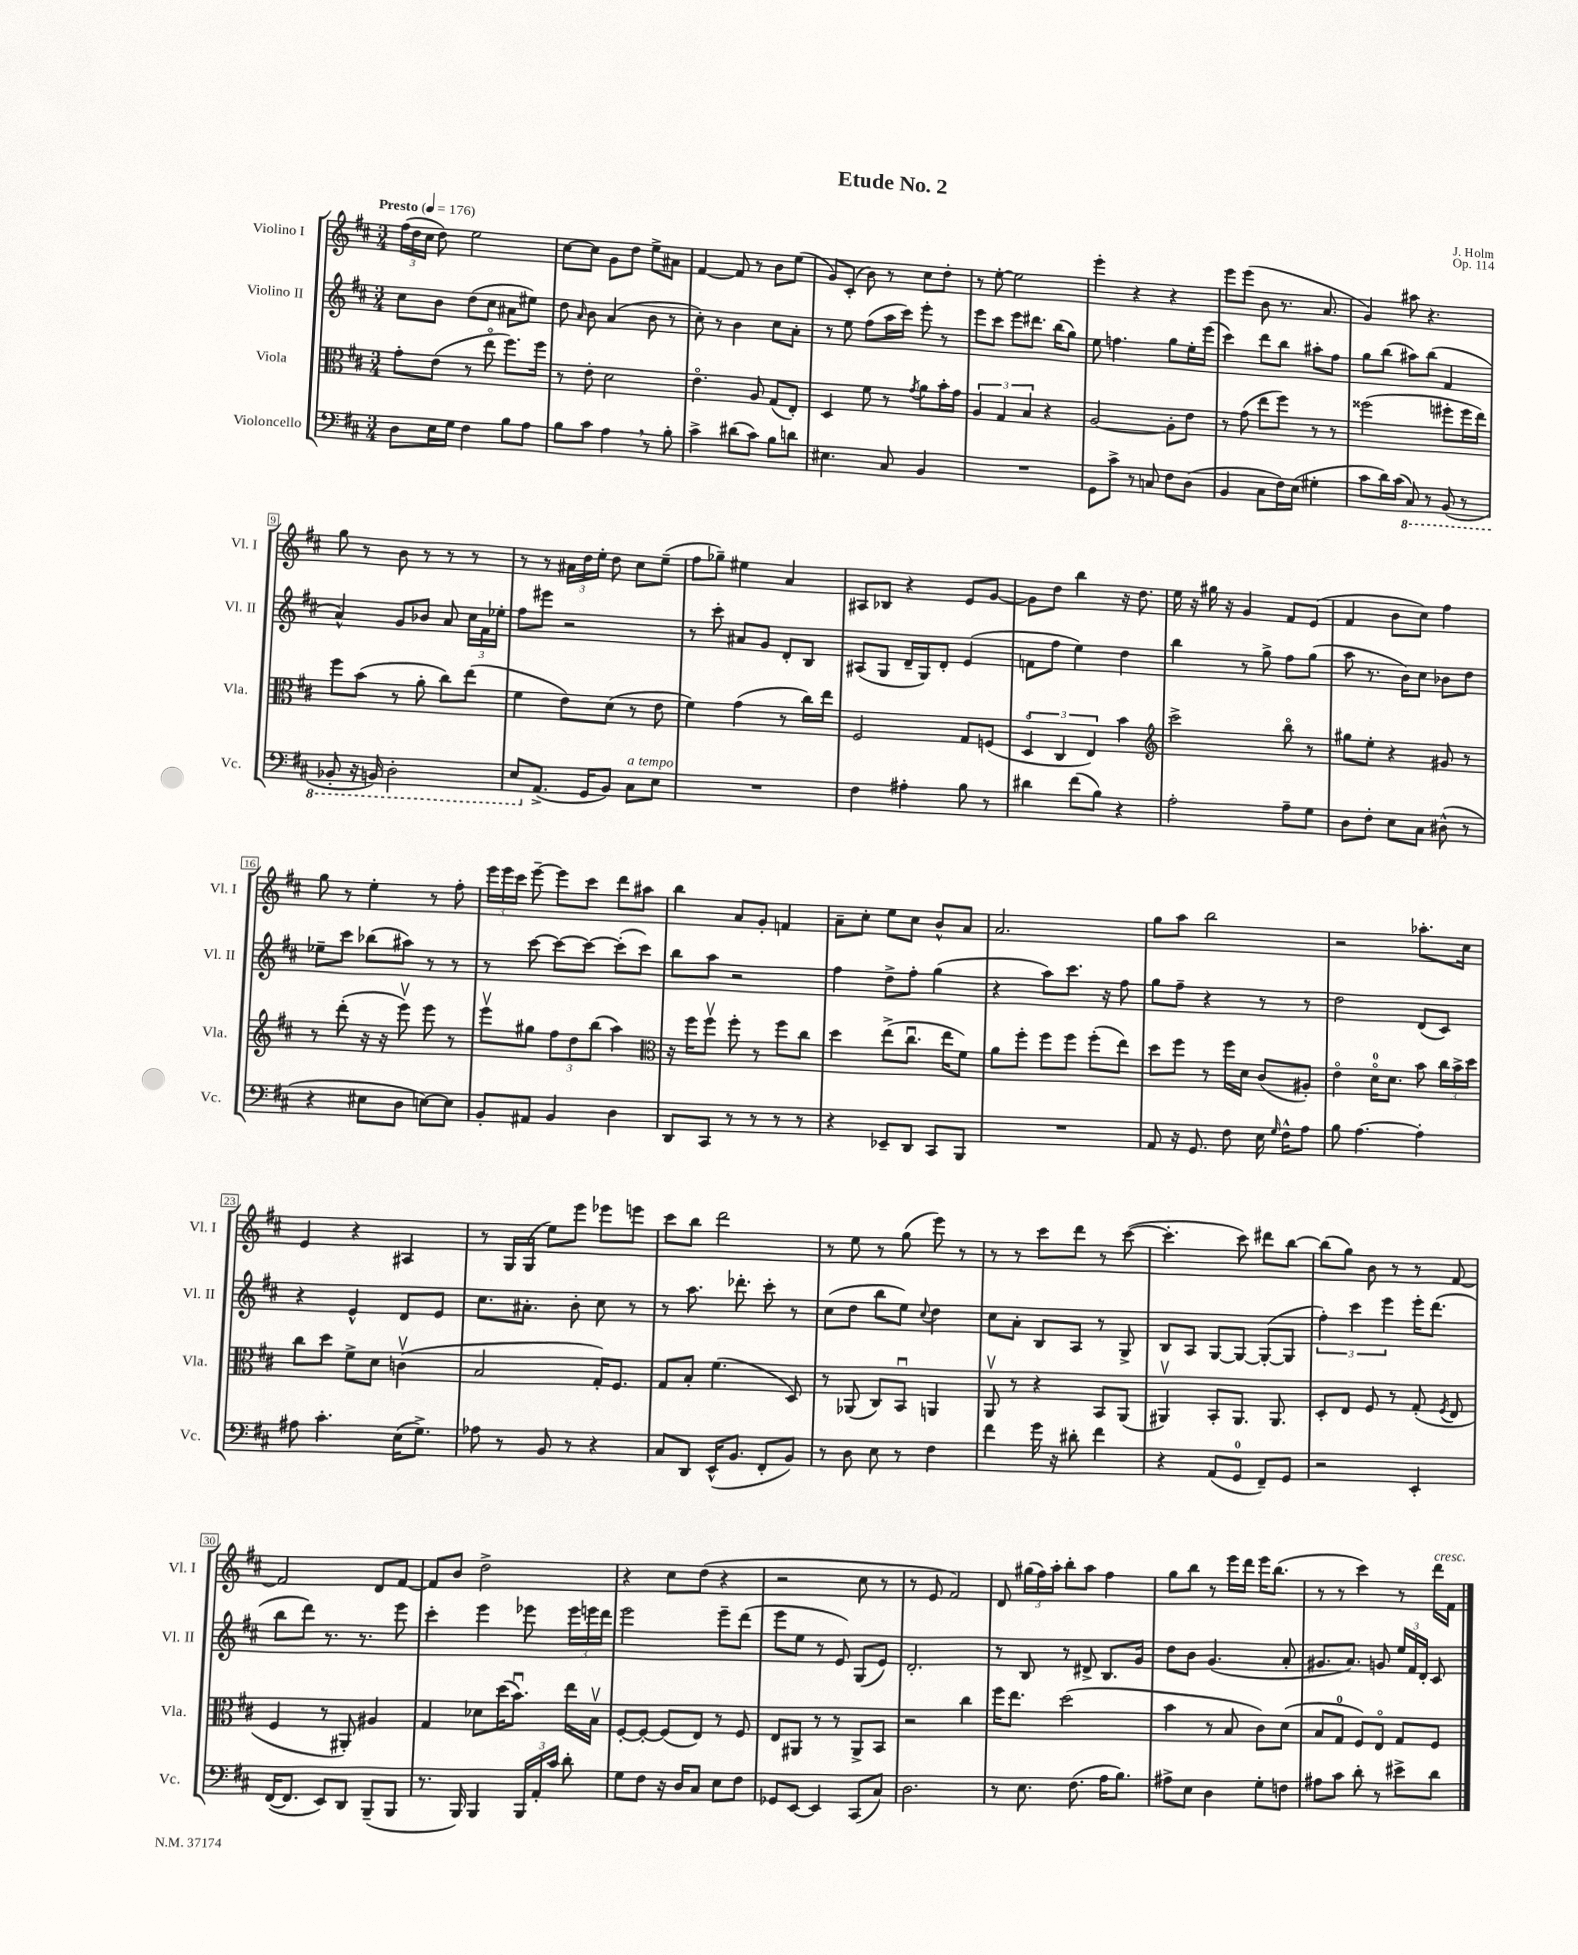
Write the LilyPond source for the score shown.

\header { title = "Etude No. 2" composer = "J. Holm" opus = "Op. 114" }
<<
\new StaffGroup <<
\new Staff = "s0" \with { instrumentName = "Violino I" shortInstrumentName = "Vl. I" } {
    \clef treble \key d \major \numericTimeSignature \time 3/4 \tempo "Presto" 4 = 176
    \autoBeamOff \tuplet 3/2 { fis''16[( d''16 cis''16] } d''8) e''2 |
    cis''8[~ cis''8] g'8[ d''8] e''8[-> ais'8] |
    fis'4~ fis'8 r8 b'8[ e''8]( |
    g'8[) cis'8]-.( b'8) r8 cis''8[ d''8]-. |
    r8 e''8~-. e''2 |
    e'''4-. r4 r4 |
    e'''8[ e'''8]( b'8 r8. a'8. |
    g'4) ais''8 r4. |
    g''8 r8 b'8 r8 r8 r8 |
    r8 r8 \tuplet 3/2 { ais'16[ d''16 e''16]-. } d''8 cis''8[ e''8]--( |
    fis''8[ ges''8]--) eis''4 a'4 |
    ais8[ bes8] r4 e'8[ g'8]~ |
    g'8[ d''8] b''4 r16 d''8. |
    e''16 r16 gis''16 r16 g'4 fis'8[ e'8]( |
    fis'4 b'8[ cis''8]) fis''4 |
    g''8 r8 e''4-. r8 fis''8-. |
    \tuplet 3/2 { e'''16[ e'''16 cis'''16] } e'''8~-- e'''8[ cis'''8] d'''8[ ais''8] |
    b''4 a'8[ g'8]-. f'4 |
    a'8[-- cis''8]-. e''8[ cis''8] b'8[-^ a'8] |
    a'2. |
    g''8[ a''8] b''2 |
    r2 aes''8.[-. cis''16] |
    e'4 r4 ais4 |
    r8 g16[ g16]( e''8[) e'''8] ees'''8[ e'''8] |
    cis'''8[ b''8] d'''2 |
    r8 e''8 r8 g''8( e'''8) r8 |
    r8 r8 cis'''8[ d'''8] r8 cis'''8~( |
    cis'''4.-. cis'''8) dis'''8[ b''8]~ |
    b''8[( g''8]) b'8 r8 r8 fis'8~ |
    fis'2 d'8[ fis'8]~ |
    fis'8[ b'8] d''2-> |
    r4 cis''8[ d''8]( r4 |
    r2 cis''8 r8 |
    r8 e'8 fis'2) |
    d'8 \tuplet 3/2 { gis''16[( fis''16) a''16]-. } b''8[-. a''8] fis''4 |
    g''8[ b''8] r8 e'''16[ d'''16] e'''16[ b''8.]( |
    r8 r8 cis'''4) r8 d'''16[^\markup { \italic "cresc." } fis'16] \bar "|." |
}
\new Staff = "s1" \with { instrumentName = "Violino II" shortInstrumentName = "Vl. II" } {
    \clef treble \key d \major \numericTimeSignature \time 3/4
    \autoBeamOff cis''8[ b'8] d''8[( cis''8] ais'8[ eis''8]) |
    d''8 \grace { a'16 } b'8 a'4( b'8 r8 |
    cis''8-.) r8 b'4 cis''8[ a'8]-. |
    r8 e''8 fis''8[( a''16 cis'''16]) e'''8-. r8 |
    e'''8[ cis'''8] e'''8[ dis'''8.] b''16[( g''8]) |
    e''8 f''4. g''8[ e''16-. e'''16]( |
    cis'''4) d'''8[ b''8] ais''8[-. fis''8] |
    g''8[ b''8]( ais''8[) b''8]( fis'4 |
    a'4-^) g'8[ bes'8] a'8 \tuplet 3/2 { cis''16[ fis'16 ees''16]-. } |
    fis''8[ eis'''8] r2 |
    r8 cis'''8-. ais'8[ g'8] d'8[-. b8] |
    ais8[( g8] d'16[-- g16) d'8]-. e'4( |
    f'8[ fis''8] e''4) d''4 |
    b''4 r8 g''8-> fis''8[ g''8]( |
    a''8 r8. b'16[) cis''8] bes'8[ d''8] |
    ees''8[-- cis'''8] bes''8[( ais''8]) r8 r8 |
    r8 cis'''8~ cis'''8[~ cis'''8]~ cis'''8[-.( cis'''8]) |
    b''8[ a''8] r2 |
    fis''4 d''8[-> fis''8]-. g''4( |
    r4 a''8[) cis'''8.] r16 fis''8 |
    g''8[ fis''8]-- r4 r8 r8 |
    d''2 d'8[( cis'8]) |
    r4 e'4-^ d'8[ e'8] |
    cis''8.[ ais'8.]-. b'8-. cis''8 r8 |
    r8 a''8. des'''8.-. cis'''8-. r8 |
    cis''8[( d''8] b''8[ e''8]) \appoggiatura { cis''8 } d''4 |
    cis''8[ a'8]-. b8[ a8] r8 g8-> |
    b8[ a8] g8[~ g8]~ g8[~-.( g8] |
    \tuplet 3/2 { fis''4-.) cis'''4 e'''4 } e'''16[-. d'''8.]( |
    b''8[ d'''8]) r8. r8. e'''8 |
    cis'''4-. e'''4 ees'''8 \tuplet 3/2 { ees'''16[ e'''16 d'''16] } |
    e'''2 e'''8[-- d'''8]( |
    e'''8[ e''8] r8 e'8) g8[( e'8]) |
    d'2.-. |
    r8 b8 r8 dis'8-> b8.[ g'16] |
    d''8[ b'8] g'4.( a'8-. |
    gis'8.[ a'8.]) g'8 \tuplet 3/2 { e''16[ fis'16 d'16]-. } cis'8 \bar "|." |
}
\new Staff = "s2" \with { instrumentName = "Viola" shortInstrumentName = "Vla." } {
    \clef alto \key d \major \numericTimeSignature \time 3/4
    \autoBeamOff g'8[-. e'8]( r8 e''8\flageolet fis''8.[) fis''16] |
    r8 e'8-. d'2 |
    e'4.\flageolet a8 g8[( e8]-.) |
    d4 fis'8 r8 \acciaccatura { g'8 } a'8[ b'16-. g'16] |
    \tuplet 3/2 { a4 g4 b4 } r4 |
    a2~ a8[-. e'8] |
    r8 g'8( e''8[ fis''8]) r8 r8 |
    fisis''2( fis''8[-. fis''16 e''16]) |
    fis''8[ b'8]( r8 a'8-. cis''8[) e''8]( |
    fis'4 e'8[) d'8]( r8 e'8 |
    fis'4) g'4( r8 cis''16[) e''16] |
    fis2 g8[ f8]( |
    \tuplet 3/2 { d4\flageolet cis4 e4) } b'4 |
    \clef treble cis'''2-> b''8\flageolet r8 |
    gis''8[ e''8]-. r4 gis'8 r8 |
    r8 d'''8-.( r16 r16 e'''8\upbow) e'''8 r8 |
    e'''8[\upbow gis''8] \tuplet 3/2 { fis''8[ d''8 b''8]( } a''4) |
    \clef alto r16 fis''16[ fis''8]\upbow fis''8-. r8 fis''8[ cis''8] |
    d''4 e''8[->( cis''8.]\downbow e''16[ fis'8]) |
    a'8[ fis''8]-. fis''8[ fis''8] fis''8[-.( e''8]) |
    d''8[ fis''8] r8 fis''16[ d'16] cis'8[( ais8]-.) |
    e'4\flageolet d'16[-0\flageolet d'8.] b'8 \tuplet 3/2 { cis''16[ b'16-> d''16] } |
    cis''8[ d''8] fis'8[-> d'8] c'4\upbow( |
    b2 g16[-.) fis8.] |
    g8[ b8]-. fis'4.( d8) |
    r8 aes,8( cis8[) b,8]\downbow a,4 |
    a,8\upbow r8 r4 b,8[ a,8]( |
    ais,4\upbow) b,8[-. ais,8.] ais,8. |
    d8[-. e8] fis8 r8 g8-.( \acciaccatura { fis8 } e8 |
    fis4 r8 ais,8-.) ais4 |
    g4 des'8[ d''16( b'8.]\downbow) e''16[ b16]\upbow |
    fis8[~-. fis8]~-. fis8[( e8]) r8 fis8 |
    e8[ ais,8] r8 r8 ais,8[-> b,8] |
    r2 cis''4 |
    fis''16[ e''8.] d''2( |
    b'4 r8 b8 cis'8[) d'8]( |
    b8[ g8]-0 fis8[) e8]\flageolet g8[ fis8] \bar "|." |
}
\new Staff = "s3" \with { instrumentName = "Violoncello" shortInstrumentName = "Vc." } {
    \clef bass \key d \major \numericTimeSignature \time 3/4
    \autoBeamOff d8[ e16 g16] fis4 b8[ a8] |
    b8[ cis'8] a4 \breathe r8 b8-. |
    cis'4-> dis'8[( cis'8]) b8[ d'8] |
    eis4. cis8 b,4 |
    R2. |
    g,8[ cis'8]-> r8 c8 fis8[ d8]( |
    b,4 cis8[ fis16) e16]( gis4-. |
    cis'8[ d'16) cis'16]( \ottava #-1 cis,8) r8 b,,8( r8 |
    bes,,8-. r16 b,,16) d,2-. |
    e,8[ \ottava #0 a,8.]->( g,16[ b,8]) cis8[^\markup { \italic "a tempo" } e8] |
    R2. |
    fis4 ais4-. b8 r8 |
    dis'4 fis'8[( b8]) r4 |
    a2-. a8[-- g8] |
    d8[ fis8]-. e8[ cis8] dis8-^( r8 |
    r4 eis8[ d8] e8[~) e8] |
    b,8[-. ais,8] b,4 d4 |
    d,8[ cis,8] r8 r8 r8 r8 |
    r4 ees,8[-- d,8] cis,8[ b,,8] |
    R2. |
    a,8 r16 g,8. fis8 e16 \grace { g16 } fis16[-^ a8] |
    b8 a4.~ a4-. |
    ais8 cis'4.-. e16[( g8.]->) |
    aes8 r8 b,8 r8 r4 |
    cis8[ d,8] e,16[-^( b,8.] fis,8[-. b,8]) |
    r8 d8 e8 r8 fis4 |
    fis'4 g'16 r16 dis'8-. fis'4 |
    r4 a,8[( g,8]-0 fis,8[--) g,8] |
    r2 e,4-. |
    fis,16[~( fis,8.] e,8[) d,8] b,,8[--( b,,8] |
    r8. b,,16) b,,4 \tuplet 3/2 { b,,16[ a,16-. cis'16] } d'8-. |
    g8[ fis8] r16 d16[ cis8] e8[ fis8] |
    ges,8[ e,8]~ e,4 cis,8[( cis8]) |
    d2. |
    r8 e8. fis8.( a16[ b8.]) |
    ais8[-> e8] d4 g8[-. f8] |
    ais8[ cis'8] d'8-. r8 eis'8[-> d'8] \bar "|." |
}
>>
>>
\layout { \context { \Score \override BarNumber.stencil = #(make-stencil-boxer 0.1 0.3 ly:text-interface::print) } }
